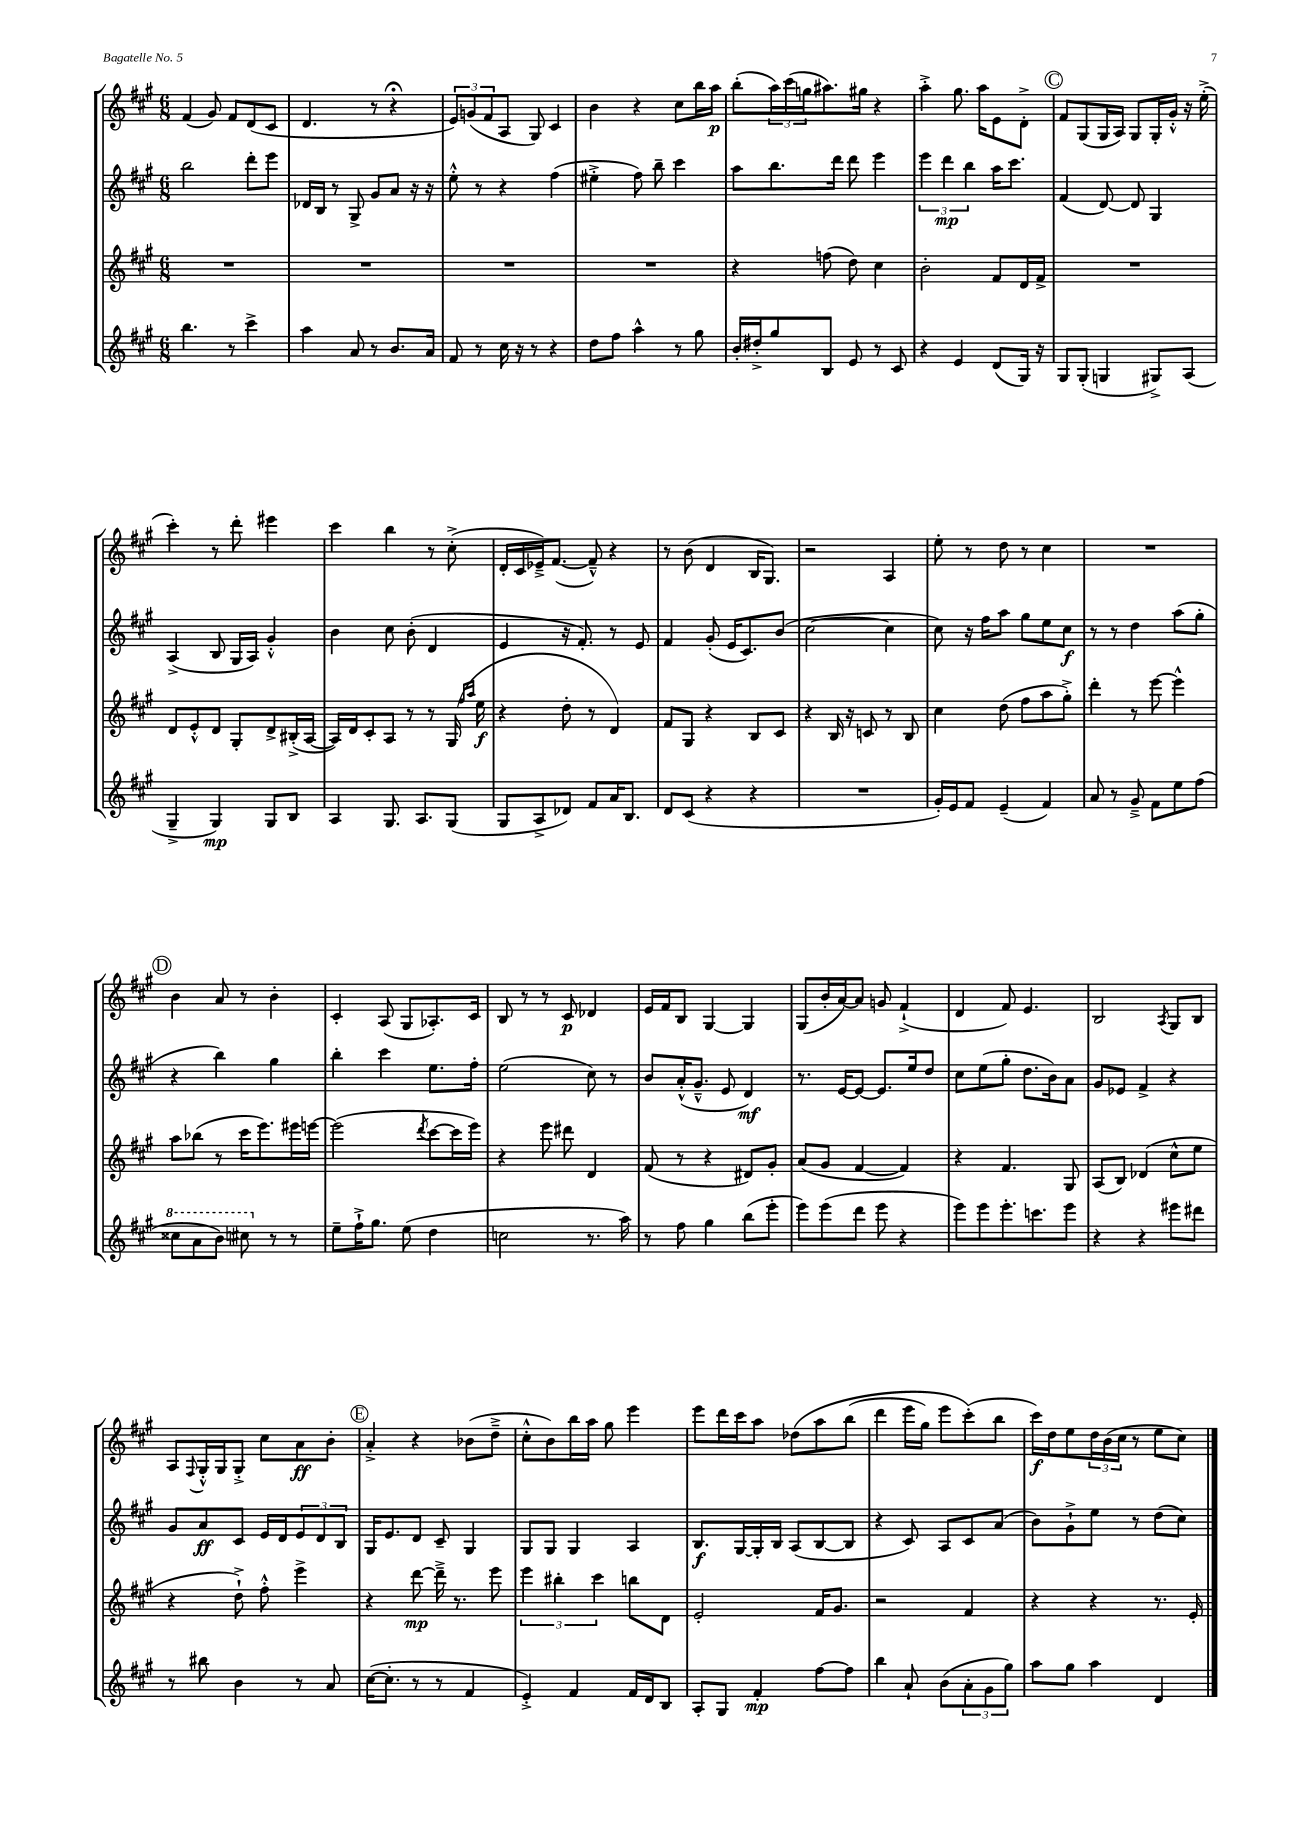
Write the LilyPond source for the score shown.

<<
\new StaffGroup <<
\new Staff = "s0" {
    \clef treble \key a \major \numericTimeSignature \time 6/8
    fis'4( gis'8) fis'8 d'8( cis'8 |
    d'4. r8 r4\fermata |
    \tuplet 3/2 { e'8) g'8( fis'8 } a8 gis8) cis'4 |
    b'4 r4 cis''8 b''16 a''16\p |
    b''8-.( \tuplet 3/2 { a''16) cis'''16( g''16 } ais''8.) gis''16 r4 |
    a''4-.-> gis''8. a''16 e'8 d'8-.-> |
    \mark \markup { \circle "C" } fis'8 gis8( gis16 a16) gis8 gis16-. gis'16-.-^ r16 e''16-.->( |
    cis'''4-.) r8 d'''8-. eis'''4 |
    cis'''4 b''4 r8 cis''8-.->( |
    d'16-. cis'16 ees'16--->) fis'8.~( fis'8---^) r4 |
    r8 b'8( d'4 b16 gis8.) |
    r2 a4 |
    e''8-. r8 d''8 r8 cis''4 |
    R2. |
    \mark \markup { \circle "D" } b'4 a'8 r8 b'4-. |
    cis'4-. a8( gis8 aes8.-.) cis'16 |
    b8 r8 r8 cis'8\p des'4 |
    e'16 fis'16 b8 gis4~ gis4 |
    gis8( b'16-. a'16~) a'8 g'8 fis'4-!->( |
    d'4 fis'8) e'4. |
    b2 \acciaccatura { a8 } gis8 b8 |
    a8 \appoggiatura { fis8 } gis16-.-^ gis16 gis8-.-> cis''8 a'8\ff b'8-. |
    \mark \markup { \circle "E" } a'4-.-> r4 bes'8( d''8---> |
    cis''8-.-^ b'8) b''16 a''16 gis''8 e'''4 |
    e'''8 d'''16 cis'''16 a''8 des''8\( a''8 b''8( |
    d'''4 e'''16 gis''16) e'''8 cis'''8-.(\) b''8 |
    cis'''16\f) d''16 e''8 \tuplet 3/2 { d''16 b'16( cis''16 } r8 e''8 cis''8) \bar "|." |
}
\new Staff = "s1" {
    \clef treble \key a \major \numericTimeSignature \time 6/8
    b''2 d'''8-. e'''8 |
    des'16 b16 r8 gis8-> gis'8 a'8 r16 r16 |
    e''8-.-^ r8 r4 fis''4( |
    eis''4-.-> fis''8) b''8-- cis'''4 |
    a''8 b''8. d'''16 d'''8 e'''4 |
    \tuplet 3/2 { e'''4 d'''4\mp b''4 } a''16 cis'''8. |
    \mark \markup { \circle "C" } fis'4( d'8~) d'8 gis4 |
    a4->( b8 gis16 a16) gis'4-.-^ |
    b'4 cis''8 b'8-.( d'4 |
    e'4 r16 fis'8.-.) r8 e'8 |
    fis'4 gis'8-.( e'16 cis'8.) b'8( |
    cis''2~ cis''4 |
    cis''8) r16 fis''16 a''8 gis''8 e''8 cis''8\f |
    r8 r8 d''4 a''8( gis''8-. |
    \mark \markup { \circle "D" } r4 b''4) gis''4 |
    b''4-. cis'''4 e''8. fis''16-. |
    e''2( cis''8) r8 |
    b'8 a'16-.-^( gis'8.---^ e'8 d'4\mf) |
    r8. e'16~ e'8~ e'8. e''16 d''8 |
    cis''8 e''8( gis''8-. d''8. b'16) a'8 |
    gis'8 ees'8 fis'4-> r4 |
    gis'8 a'8\ff cis'8 e'16 d'16 \tuplet 3/2 { e'8 d'8 b8 } |
    \mark \markup { \circle "E" } gis16 e'8. d'8 cis'8-- gis4 |
    gis8 gis8 gis4 a4 |
    b8.\f gis16~ gis16-. b16 a8( b8~ b8 |
    r4 cis'8) a8 cis'8 a'8( |
    b'8) gis'8-!-> e''8 r8 d''8( cis''8) \bar "|." |
}
\new Staff = "s2" {
    \clef treble \key a \major \numericTimeSignature \time 6/8
    R2. |
    R2. |
    R2. |
    R2. |
    r4 f''8( d''8) cis''4 |
    b'2-. fis'8 d'16 fis'16-> |
    \mark \markup { \circle "C" } R2. |
    d'8 e'8-.-^ d'8 gis8-. d'8-> bis16-.->( a16~ |
    a16) d'16 cis'8-. a8 r8 r8 gis16( \grace { fis''16 a''16 } e''16\f |
    r4 d''8-. r8 d'4) |
    fis'8 gis8 r4 b8 cis'8 |
    r4 b16 r16 c'8 r8 b8 |
    cis''4 d''8( fis''8 a''8 gis''8-.->) |
    d'''4-. r8 e'''8~ e'''4-^ |
    \mark \markup { \circle "D" } a''8 bes''8( r8 cis'''16 e'''8.) eis'''16 e'''16~ |
    e'''2( \acciaccatura { d'''8 } cis'''8~ cis'''16 e'''16) |
    r4 e'''8 dis'''8 d'4 |
    fis'8( r8 r4 dis'8) gis'8-. |
    a'8( gis'8 fis'4~ fis'4) |
    r4 fis'4. gis8 |
    a8( b8) des'4( cis''8-^ e''8 |
    r4 d''8-!->) fis''8-.-^ e'''4-> |
    \mark \markup { \circle "E" } r4 d'''8~\mp d'''16---> r8. e'''8 |
    \tuplet 3/2 { e'''4 bis''4-. cis'''4 } b''8 d'8 |
    e'2-. fis'16 gis'8. |
    r2 fis'4 |
    r4 r4 r8. e'16-. \bar "|." |
}
\new Staff = "s3" {
    \clef treble \key a \major \numericTimeSignature \time 6/8
    b''4. r8 cis'''4-> |
    a''4 a'8 r8 b'8. a'16 |
    fis'8 r8 cis''16 r16 r8 r4 |
    d''8 fis''8 a''4-^ r8 gis''8 |
    b'16-. dis''16-.-> gis''8 b8 e'8 r8 cis'8 |
    r4 e'4 d'8( gis16) r16 |
    \mark \markup { \circle "C" } gis8 gis8-.( g4 gis8->) a8( |
    gis4---> gis4\mp) gis8 b8 |
    a4 gis8. a8. gis8( |
    gis8 a8-> des'8) fis'8 a'16 b8. |
    d'8 cis'8( r4 r4 |
    R2. |
    gis'16-.) e'16 fis'8 e'4--( fis'4) |
    a'8 r8 gis'8---> fis'8 e''8 fis''8( |
    \mark \markup { \circle "D" } \ottava #1 cisis'''8 a''8 b''8) cis'''8 \ottava #0 r8 r8 |
    e''8-- fis''16-!-> gis''8. e''8( d''4 |
    c''2 r8. a''16) |
    r8 fis''8 gis''4 b''8( e'''8-. |
    e'''8) e'''8( d'''8 e'''8 r4 |
    e'''8) e'''8 e'''8.-. c'''8. e'''8 |
    r4 r4 eis'''8 dis'''8 |
    r8 bis''8 b'4 r8 a'8 |
    \mark \markup { \circle "E" } cis''16~( cis''8.-. r8 r8 fis'4 |
    e'4-.->) fis'4 fis'16 d'16 b8 |
    a8-. gis8 fis'4-.\mp fis''8~ fis''8 |
    b''4 a'8-! b'8( \tuplet 3/2 { a'8-. gis'8 gis''8) } |
    a''8 gis''8 a''4 d'4 \bar "|." |
}
>>
>>
\layout { \context { \Score \remove "Bar_number_engraver" } }
